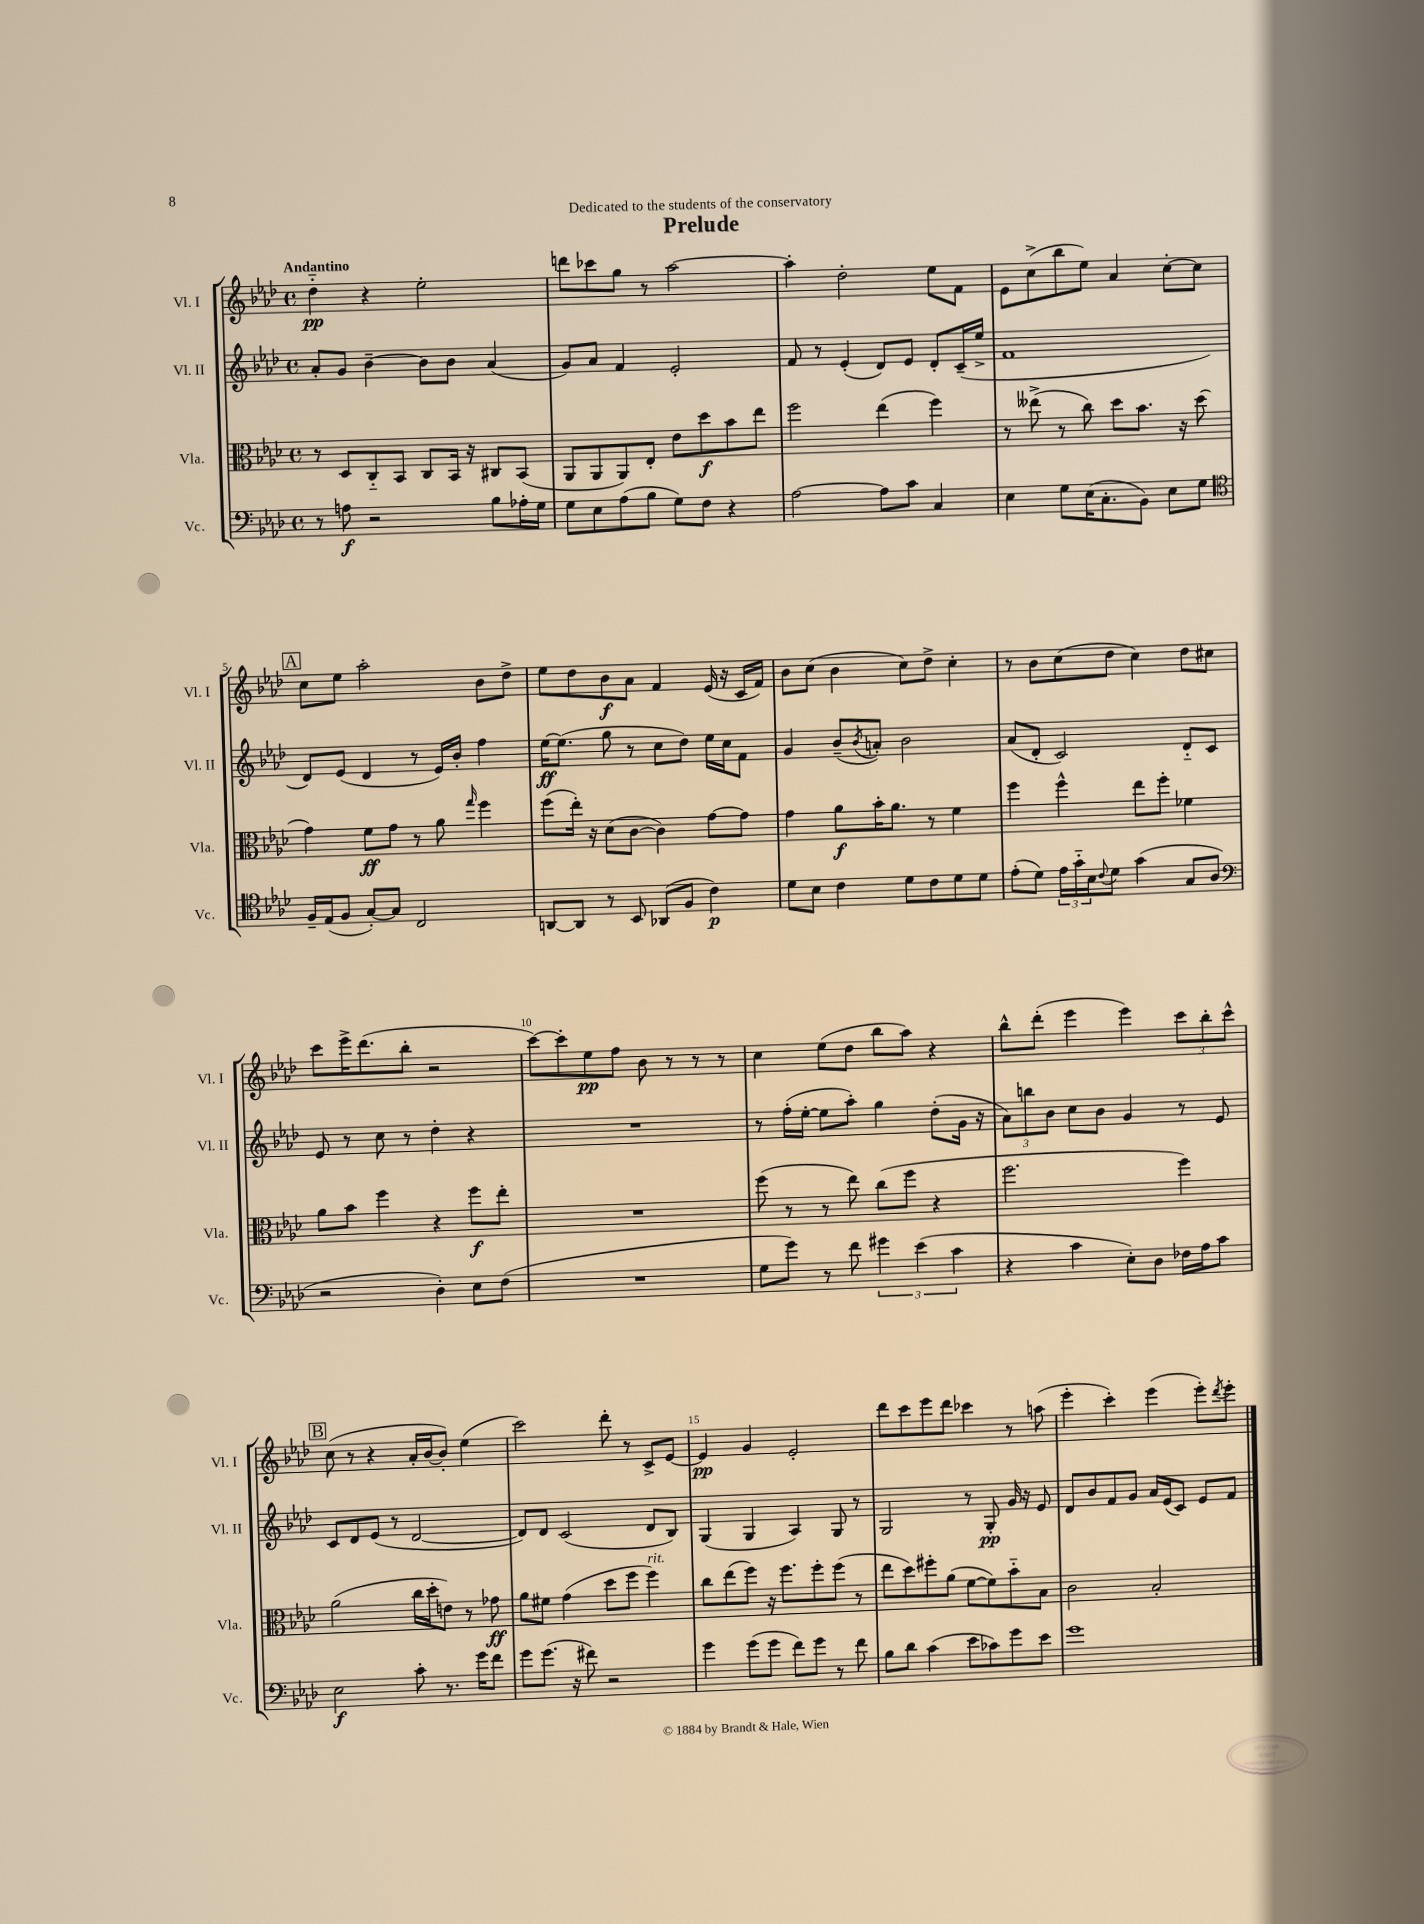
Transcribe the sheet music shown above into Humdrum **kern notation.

**kern	**kern	**kern	**kern
*staff4	*staff3	*staff2	*staff1
*clefF4	*clefC3	*clefG2	*clefG2
*k[b-e-a-d-]	*k[b-e-a-d-]	*k[b-e-a-d-]	*k[b-e-a-d-]
*M4/4	*M4/4	*M4/4	*M4/4
*met(c)	*met(c)	*met(c)	*met(c)
8r	8r	8a-'	4dd-'~
8A	8D-	8g	.
2r	8C'~	[4b-~	4r
.	8BB-	.	.
.	8C	8b-]	2ee-'
.	16BB-	8b-	.
.	16r	.	.
8B-	8C#	(4a-	.
16A-'	(8BB-	.	.
16G	.	.	.
=	=	=	=
8G	8AA-	8g)	8ddd
8E-	8AA-	8a-	8ccc-
(8A-	8AA-)	4f	8gg
8B-	8E-'	.	8r
8G)	8e-	2e-'	[2aa-
8F	8dd-	.	.
4r	8b-	.	.
.	8ee-	.	.
=	=	=	=
[2A-	2ff	8f	4aa-']
.	.	8r	.
.	.	(4e-'	2dd-'
8A-]	(4ee-	8d-)	.
8c	.	8e-	.
4C	4ff)	8d-'	8ee-
.	.	(16c~	8f
.	.	16ee-^	.
=	=	=	=
4E-	8r	1f	8e-
.	(8ee--^	.	(8cc^
8G	8r	.	8bb-
(16E-	8cc)	.	8ee-)
8.C'	.	.	.
.	8dd-	.	4a-
8BB-)	8.b-	.	.
8E-	.	.	[8cc'
.	16r	.	.
8G	(8dd-	.	8cc]
=	=	=	=
*clefC4	*	*	*
16F~	4g)	8d-)	8cc
(16E-	.	.	.
8F	.	(8e-	8ee-
[8G')	8f	4d-	2aa-'
8G]	8g	.	.
2C	8r	8r	.
.	8a-	16e-)	.
.	.	16b-'	.
.	16qqgg	.	.
.	4ff	4ff	8b-
.	.	.	8dd-^
=	=	=	=
[8AA	(8ff	[16ee-	8ee-
.	.	(8.ee-]	.
8AA]	16ee-')	.	8dd-
.	16r	.	.
8r	(8d-	8gg	8b-
8BB-	[8c	8r	8a-
(8AA-	4c])	8cc	4f
8F	.	8dd-)	.
4c)	[8g	16ee-	(16e-
.	.	16cc	16r
.	8g]	8f	16c
.	.	.	16f)
=	=	=	=
8d-	4g	4g	8b-
8B-	.	.	(8cc
4c	8a-	(8b-~	4b-
.	.	8qb-	.
.	16b-'	8a')	.
.	8.a-	.	.
8d-	.	2b-	8cc)
8c	8r	.	8dd-^
8d-	4f	.	4cc'
8d-	.	.	.
=	=	=	=
(8e-'	4ff	(8a-	8r
8d-)	.	8d-'	8b-
24e-	4ff^^	2c)	(8cc
24g'~	.	.	.
24B-	.	.	.
8qqc	.	.	.
8d-	.	.	8dd-
(4g	8ee-	.	4cc)
.	8ff'	.	.
8G	4f-	8d-'~	8dd-
8A-	.	8c	8cc#
=	=	=	=
*clefF4	*	*	*
2r	8a-	8e-	8ccc
.	8b-	8r	16eee-^
.	.	.	(8.ddd-
.	4ff	8cc	.
.	.	8r	8bb-'
4D-')	4r	4dd-'	2r
8E-	8ff	4r	.
(8F	8ee-'	.	.
=	=	=	=
1r	1r	1r	[8ccc)
.	.	.	8ccc']
.	.	.	8ee-
.	.	.	8ff
.	.	.	8b-
.	.	.	8r
.	.	.	8r
.	.	.	8r
=	=	=	=
8G	(8ff	8r	4cc
8g)	8r	(16ff'	.
.	.	[16ee-'	.
8r	8r	8ee-]	(8ee-
8f	8ee-)	8aa-')	8dd-
6g#	(8cc	4gg	8bb-
.	8ff	.	8aa-)
(6e-	.	.	.
.	4r	(8dd-'	4r
6c	.	.	.
.	.	16g	.
.	.	16r	.
=	=	=	=
4r	2.ff	12a-)	8bb-^^
.	.	12bb	.
.	.	.	(8ddd-'
.	.	12b-	.
4c	.	8cc	4eee-
.	.	8b-	.
8E-')	.	4g	4eee-)
8D-	.	.	.
16F-	4ff)	8r	12ccc
16A-	.	.	.
.	.	.	12bb-'
8c	.	8e-	.
.	.	.	12ccc^^
=	=	=	=
2E-	(2a-	8c	(8cc
.	.	8d-	8r
.	.	(8e-	4r
.	.	8r	.
8c'	16cc	[2d-	16a-'
.	16dd-'	.	[16b-
8.r	8e)	.	8b-'])
.	8r	.	(4ee-
16g	.	.	.
8f	8g-	.	.
=	=	=	=
8g	8a-	8d-])	2ccc)
(8.g	8f#	8d-	.
.	(4g	(2c	.
16r	.	.	.
8f#)	.	.	.
2r	8dd-	.	8ddd-'
.	8ff	.	8r
.	4ff)	8d-	8c^
.	.	8B-)	[8e-
=	=	=	=
4g	8cc	(4G	4e-]
.	(8ee-	.	.
(8g	8ff)	4G	4g
8g	16r	.	.
.	8.ff	.	.
8f)	.	4A-)	2e-'
8g	8ff'	.	.
8r	(8ff	8G	.
8f	8r	8r	.
=	=	=	=
8B-	8ee-	2G	8ddd-
8d-	8dd-)	.	8ccc
(4c	8ff#'	.	8eee-
.	(8a-	.	8ddd-
8e-	[8f	8r	4ccc-
8c-)	8f])	8G'	.
8g	8b-'~	16g	8r
.	.	16r	.
8e-	8B-	8e-	(8aa
=	=	=	=
1g	2c	8d-	4eee-'
.	.	8b-	.
.	.	8f	4ccc')
.	.	8g	.
.	2B-'	16a-	(4eee-
.	.	(16e-	.
.	.	8c)	.
.	.	8e-	8eee-')
.	.	.	8qddd-
.	.	8f	8eee-'
==	==	==	==
*-	*-	*-	*-
